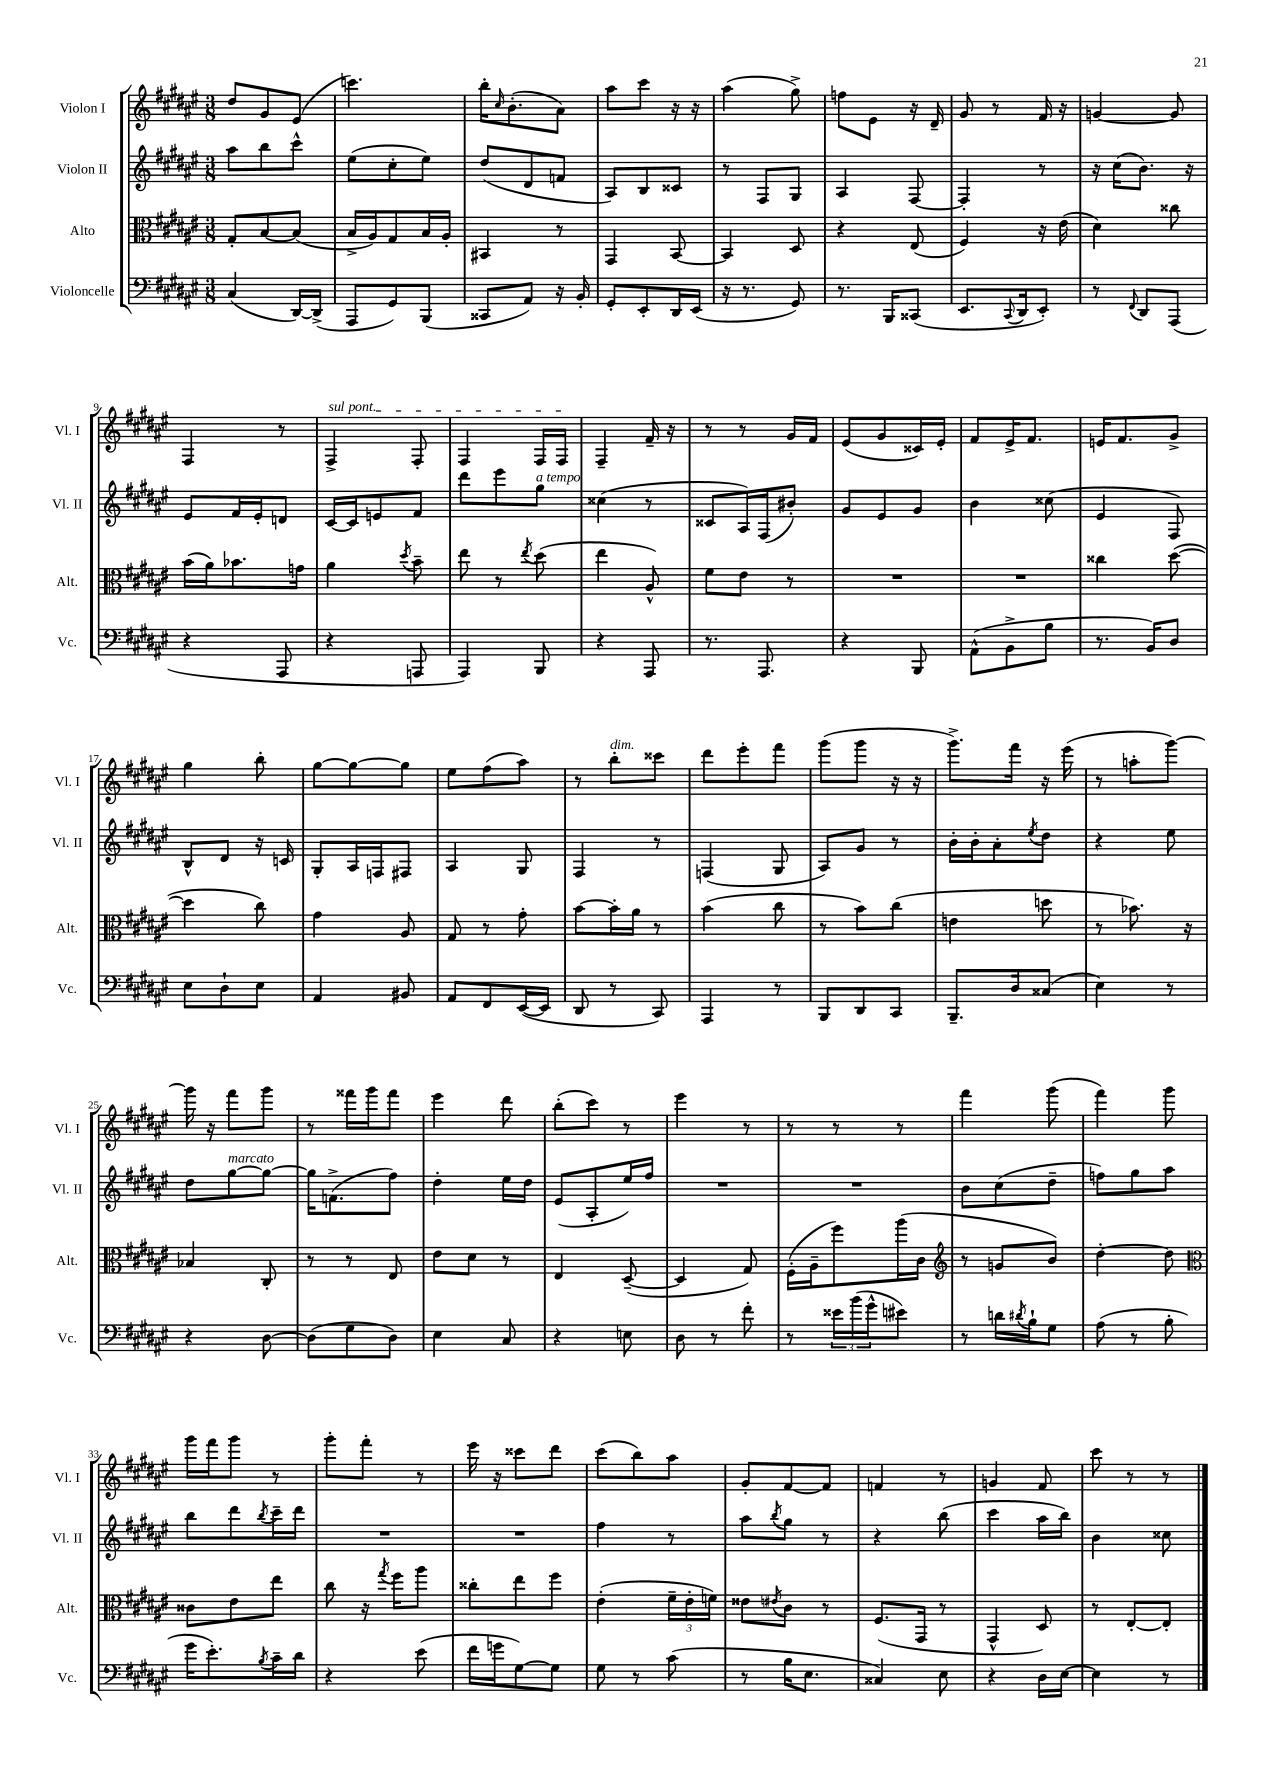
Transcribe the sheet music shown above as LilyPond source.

<<
\new StaffGroup <<
\new Staff = "s0" \with { instrumentName = "Violon I" shortInstrumentName = "Vl. I" } {
    \clef treble \key fis \major \numericTimeSignature \time 3/8
    dis''8 gis'8 eis'8( |
    c'''4.) |
    b''16-. \grace { cis''16 } b'8.-.( ais'8) |
    ais''8 cis'''8 r16 r16 |
    ais''4( gis''8->) |
    f''8 eis'8 r16 dis'16-- |
    gis'8 r8 fis'16 r16 |
    g'4~ g'8 |
    fis4 r8 |
    \once \override TextSpanner.bound-details.left.text = \markup { \italic "sul pont." } fis4->\startTextSpan fis8-. |
    fis4 fis16 fis16\stopTextSpan |
    fis4-- fis'16-- r16 |
    r8 r8 gis'16 fis'16 |
    eis'8( gis'8 cisis'16) eis'16-. |
    fis'8 eis'16-> fis'8. |
    e'16 fis'8. gis'8-> |
    gis''4 b''8-. |
    gis''8~ gis''8~ gis''8 |
    eis''8 fis''8( ais''8) |
    r8 b''8-.^\markup { \italic "dim." } cisis'''8 |
    dis'''8 eis'''8-. fis'''8 |
    gis'''8( gis'''8 r16 r16 |
    gis'''8.->) fis'''16 r16 eis'''16( |
    r8 a''8-. gis'''8~) |
    gis'''16 r16 fis'''8 gis'''8 |
    r8 fisis'''16 gis'''16 fisis'''8 |
    eis'''4 dis'''8 |
    b''8-.( cis'''8) r8 |
    eis'''4 r8 |
    r8 r8 r8 |
    fis'''4 gis'''8( |
    fis'''4) gis'''8 |
    gis'''16 fis'''16 gis'''8 r8 |
    gis'''8-. fis'''8-. r8 |
    eis'''16 r16 cisis'''8 dis'''8 |
    cis'''8( b''8) ais''8 |
    gis'8-. fis'8~ fis'8 |
    f'4 r8 |
    g'4 fis'8 |
    cis'''8 r8 r8 \bar "|." |
}
\new Staff = "s1" \with { instrumentName = "Violon II" shortInstrumentName = "Vl. II" } {
    \clef treble \key fis \major \numericTimeSignature \time 3/8
    ais''8 b''8 cis'''8-^ |
    eis''8( cis''8-. eis''8) |
    dis''8( dis'8 f'8 |
    ais8) b8 cisis'8 |
    r8 fis8 gis8 |
    ais4 fis8~ |
    fis4-. r8 |
    r16 cis''16( b'8.) r16 |
    eis'8 fis'16 eis'16-. d'8 |
    cis'16~ cis'16 e'8 fis'8 |
    dis'''8 eis'''8 gis''8^\markup { \italic "a tempo" } |
    cisis''4( r8 |
    cisis'8 ais16) fis16( bis'8-.) |
    gis'8 eis'8 gis'8 |
    b'4 cisis''8( |
    eis'4 fis8) |
    b8-^ dis'8 r16 c'16 |
    gis8-. ais16 f16 fis8 |
    ais4 gis8 |
    fis4 r8 |
    f4( gis8 |
    ais8) gis'8 r8 |
    b'16-. b'16-. ais'8-. \acciaccatura { eis''8 } dis''8 |
    r4 eis''8 |
    dis''8 gis''8~^\markup { \italic "marcato" } gis''8~ |
    gis''16 f'8.->( fis''8) |
    dis''4-. eis''16 dis''16 |
    eis'8( ais8-. eis''16) fis''16 |
    R4. |
    R4. |
    b'8 cis''8( dis''8-- |
    f''8) gis''8 ais''8 |
    b''8 dis'''8 \acciaccatura { b''8 } cis'''16-- dis'''16 |
    R4. |
    R4. |
    fis''4 r8 |
    ais''8 \acciaccatura { b''8 } gis''8 r8 |
    r4 b''8( |
    cis'''4 ais''16 b''16) |
    b'4 cisis''8 \bar "|." |
}
\new Staff = "s2" \with { instrumentName = "Alto" shortInstrumentName = "Alt." } {
    \clef alto \key fis \major \numericTimeSignature \time 3/8
    gis8-. b8~ b8( |
    b16-> ais16) gis8 b16 ais16-. |
    bis,4 r8 |
    gis,4 b,8~ |
    b,4 dis8 |
    r4 eis8( |
    fis4) r16 eis'16( |
    dis'4) cisis''8 |
    b'16( ais'16) bes'8. g'16 |
    ais'4 \acciaccatura { dis''8 } b'8-- |
    eis''8 r8 \acciaccatura { eis''8 } dis''8( |
    eis''4 ais8-^) |
    fis'8 eis'8 r8 |
    R4. |
    R4. |
    cisis''4 dis''8~( |
    dis''4 cis''8) |
    gis'4 ais8 |
    gis8 r8 gis'8-. |
    b'8~ b'16-. ais'16 r8 |
    b'4( cis''8 |
    r8 b'8) cis''8( |
    e'4 d''8 |
    r8 bes'8.) r16 |
    bes4 cis8-. |
    r8 r8 eis8 |
    eis'8 dis'8 r8 |
    eis4 dis8~--( |
    dis4 gis8) |
    fis16-.( ais16-- fis''8) ais''16( cis'16 |
    \clef treble r8 g'8 b'8) |
    dis''4~-. dis''8 |
    \clef alto cisis'8 eis'8 eis''8 |
    cis''8 r16 \acciaccatura { gis''8 } fis''16 ais''8 |
    cisis''8-. eis''8 fis''8 |
    eis'4-.( \tuplet 3/2 { fis'16-- eis'16-. f'16) } |
    eisis'8 \acciaccatura { eis'8 } cis'8 r8 |
    fis8.( gis,16 r8 |
    gis,4-^ dis8) |
    r8 eis8~-. eis8-. \bar "|." |
}
\new Staff = "s3" \with { instrumentName = "Violoncelle" shortInstrumentName = "Vc." } {
    \clef bass \key fis \major \numericTimeSignature \time 3/8
    cis4( dis,16~) dis,16->( |
    ais,,8 gis,8) b,,8( |
    cisis,8 ais,8) r16 b,16-. |
    gis,8-. eis,8-. dis,16 eis,16( |
    r16 r8. gis,8) |
    r8. b,,16 cisis,8( |
    eis,8. \appoggiatura { cis,8 } dis,16 eis,8-.) |
    r8 \appoggiatura { fis,8 } dis,8 ais,,8( |
    r4 ais,,8 |
    r4 a,,8 |
    ais,,4) b,,8 |
    r4 ais,,8 |
    r8. ais,,8. |
    r4 b,,8 |
    ais,8-^( b,8-> b8 |
    r8. b,16) dis8 |
    eis8 dis8-! eis8 |
    ais,4 bis,8 |
    ais,8 fis,8 eis,16~( eis,16 |
    dis,8 r8 cis,8) |
    ais,,4 r8 |
    b,,8 dis,8 cis,8 |
    b,,8.-- dis16 cisis8( |
    eis4) r8 |
    r4 dis8~ |
    dis8( gis8 dis8) |
    eis4 cis8 |
    r4 e8 |
    dis8 r8 fis'8-. |
    r8 \tuplet 3/2 { eisis'16 b'16( gis'16-^ } eis'8) |
    r8 d'16 \acciaccatura { dis'8 } b16-! gis8 |
    ais8( r8 b8-. |
    gis'16 eis'8.-.) \acciaccatura { b8 } cis'16-- dis'16 |
    r4 eis'8( |
    fis'16 g'16 gis8~) gis8 |
    gis8 r8 cis'8( |
    r8 b16 eis8. |
    cisis4) eis8 |
    r4 dis16 eis16~ |
    eis4 r8 \bar "|." |
}
>>
>>
